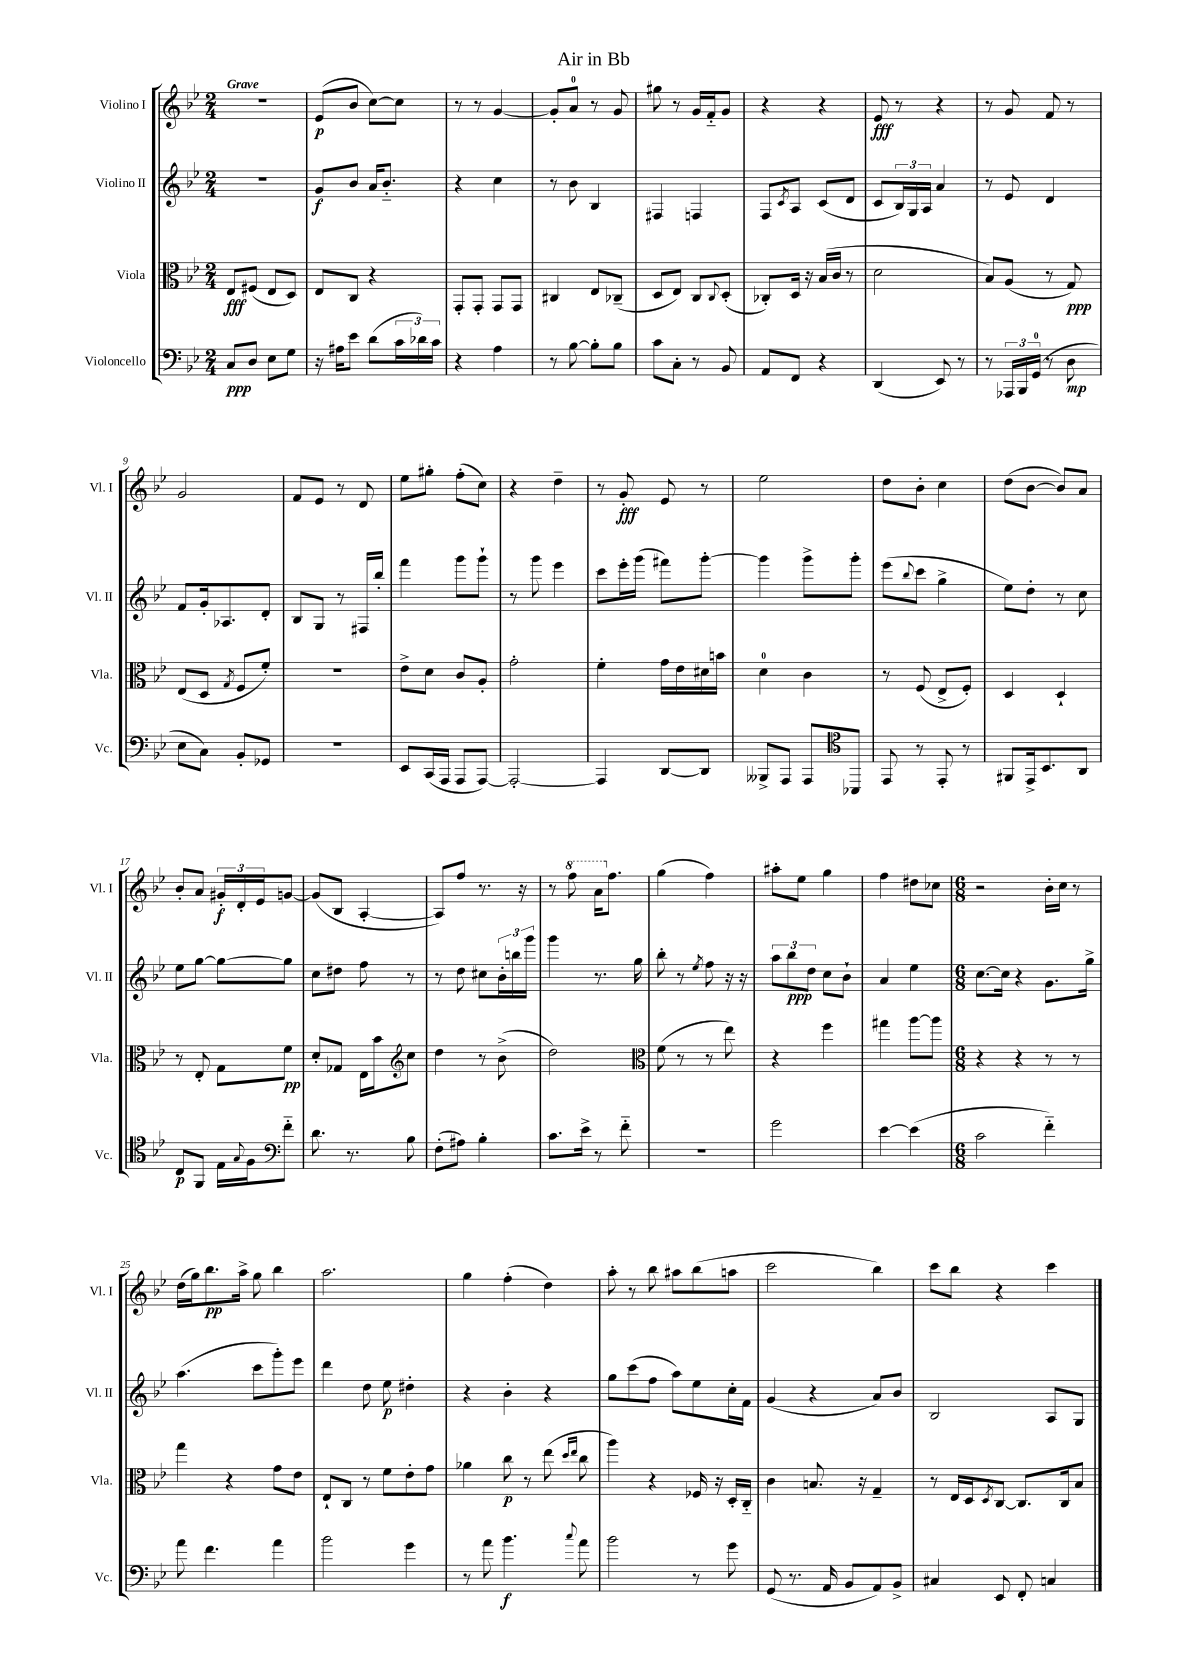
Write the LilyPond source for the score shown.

\header { title = "Air in Bb" }
<<
\new StaffGroup <<
\new Staff = "s0" \with { instrumentName = "Violino I" shortInstrumentName = "Vl. I" } {
    \clef treble \key bes \major \numericTimeSignature \time 2/4 \tempo "Grave"
    R2 |
    ees'8\p( bes'8 c''8~) c''8 |
    r8 r8 g'4~ |
    g'8-. a'8-0 r8 g'8 |
    gis''8 r8 g'16 f'16-_ g'8 |
    r4 r4 |
    ees'8\fff r8 r4 |
    r8 g'8 f'8 r8 |
    g'2 |
    f'8 ees'8 r8 d'8 |
    ees''8 gis''8-. f''8-.( c''8) |
    r4 d''4-- |
    r8 g'8-.\fff ees'8 r8 |
    ees''2 |
    d''8 bes'8-. c''4 |
    d''8( bes'8~ bes'8) a'8 |
    bes'8-. a'8 \tuplet 3/2 { gis'16-.\f d'16-. ees'16 } g'8~ |
    g'8( bes8 a4~-. |
    a8) f''8 r8. r16 |
    r8 \ottava #1 f'''8 a''16 \ottava #0 f''8. |
    g''4( f''4) |
    ais''8-. ees''8 g''4 |
    f''4 dis''8 ces''8 |
    \numericTimeSignature \time 6/8 r2 bes'16-. c''16 r8 |
    d''16( g''16) bes''8.\pp a''16-> g''8 bes''4 |
    a''2. |
    g''4 f''4-.( d''4) |
    a''8-. r8 bes''8 ais''8 bes''8( a''8 |
    c'''2 bes''4) |
    c'''8 bes''8 r4 c'''4 \bar "|." |
}
\new Staff = "s1" \with { instrumentName = "Violino II" shortInstrumentName = "Vl. II" } {
    \clef treble \key bes \major \numericTimeSignature \time 2/4
    r2 |
    g'8\f bes'8 a'16 bes'8.-_ |
    r4 c''4 |
    r8 bes'8 bes4 |
    fis4 f4 |
    f8 \acciaccatura { c'8 } a8 c'8( d'8 |
    c'8 \tuplet 3/2 { bes16) g16 a16 } a'4 |
    r8 ees'8 d'4 |
    f'8 g'16-. aes8. d'8-. |
    bes8 g8 r8 fis16 bes''16-. |
    f'''4 g'''8 g'''8-! |
    r8 g'''8 ees'''4 |
    c'''8 ees'''16-. g'''16( fis'''8) g'''8~-. |
    g'''4 g'''8-> g'''8-. |
    ees'''8( \appoggiatura { bes''8 } c'''8 g''4-> |
    ees''8) d''8-. r8 c''8 |
    ees''8 g''8~ g''8~ g''8 |
    c''8 dis''8 f''8 r8 |
    r8 d''8 cis''8 \tuplet 3/2 { bes'16-. b''16 g'''16 } |
    g'''4 r8. g''16 |
    bes''8-. r8 \acciaccatura { ees''8 } f''8 r16 r16 |
    \tuplet 3/2 { a''8 bes''8\ppp d''8 } c''8 bes'8-! |
    a'4 ees''4 |
    \numericTimeSignature \time 6/8 c''8.~ c''16 r4 g'8. g''16-> |
    a''4.( c'''8 g'''8-.) ees'''8 |
    d'''4 d''8 ees''8\p dis''4-. |
    r4 bes'4-. r4 |
    g''8 c'''8( f''8 a''8) ees''8 c''16-. f'16 |
    g'4( r4 a'8) bes'8 |
    bes2 a8 g8 \bar "|." |
}
\new Staff = "s2" \with { instrumentName = "Viola" shortInstrumentName = "Vla." } {
    \clef alto \key bes \major \numericTimeSignature \time 2/4
    ees8\fff fis8( ees8 d8) |
    ees8 c8 r4 |
    g,8-. g,8-. g,8 g,8 |
    cis4 ees8 ces8--( |
    d8 ees8) c8 \appoggiatura { c8 } d8-.( |
    ces8-.) d16 r16 bes16( c'16 r8 |
    d'2 |
    bes8) a8( r8 g8\ppp) |
    ees8( d8 \acciaccatura { g8 } f8 f'8-.) |
    r2 |
    ees'8-> d'8 c'8 a8-. |
    g'2-. |
    f'4-. g'16 ees'16 dis'16 b'16 |
    d'4-0 c'4 |
    r8 f8( ees8-> f8-.) |
    d4 d4-! |
    r8 ees8-. g8 f'8\pp |
    d'8-. ges8 ees16 bes'16 c''8 |
    \clef treble d''4 r8 bes'8->( |
    d''2) |
    \clef alto f'8( r8 r8 ees''8) |
    r4 f''4 |
    gis''4 a''8~ a''8 |
    \numericTimeSignature \time 6/8 r4 r4 r8 r8 |
    g''4 r4 g'8 ees'8 |
    ees8-! c8 r8 f'8 ees'8-. g'8 |
    aes'4 c''8\p r8 ees''8( \grace { d''16 ees''16 } c''8 |
    a''4) r4 fes16 r16 d16-. c16-_ |
    c'4 b8. r16 g4-- |
    r8 ees16 d16 \acciaccatura { d8 } c8~ c8. c16 bes8 \bar "|." |
}
\new Staff = "s3" \with { instrumentName = "Violoncello" shortInstrumentName = "Vc." } {
    \clef bass \key bes \major \numericTimeSignature \time 2/4
    c8\ppp d8 ees8 g8 |
    r16 ais16 ees'8 d'8( \tuplet 3/2 { c'16 des'16) c'16 } |
    r4 a4 |
    r8 bes8~ bes8-. bes8 |
    c'8 c8-. r8 bes,8 |
    a,8 f,8 r4 |
    d,4( ees,8) r8 |
    r8 \tuplet 3/2 { aes,,16 bes,,16 g,16-0( } r8 d8\mp |
    ees8 c8) bes,8-. ges,8 |
    R2 |
    ees,8 c,16( a,,16 a,,8 a,,8~) |
    a,,2~-. |
    a,,4 d,8~ d,8 |
    beses,,8-> a,,8 a,,8 bes,,8 |
    \clef tenor ees,8 r8 ees,8-. r8 |
    fis,8 ees,16-> bes,8. a,8 |
    c8\p f,8 ees16 \appoggiatura { g8 } f16 f'8-_ |
    \clef bass d'8. r8. bes8 |
    f8-.( ais8) bes4-. |
    c'8. ees'16-> r8 f'8-_ |
    r2 |
    g'2 |
    ees'4~ ees'4( |
    \numericTimeSignature \time 6/8 c'2 f'4-_) |
    a'8 f'4. a'4 |
    bes'2 g'4 |
    r8 a'8 bes'4.\f \appoggiatura { c''8 } a'8 |
    bes'2 r8 g'8 |
    g,8( r8. a,16 bes,8 a,8) bes,8-> |
    cis4 ees,8 f,8-. c4 \bar "|." |
}
>>
>>
